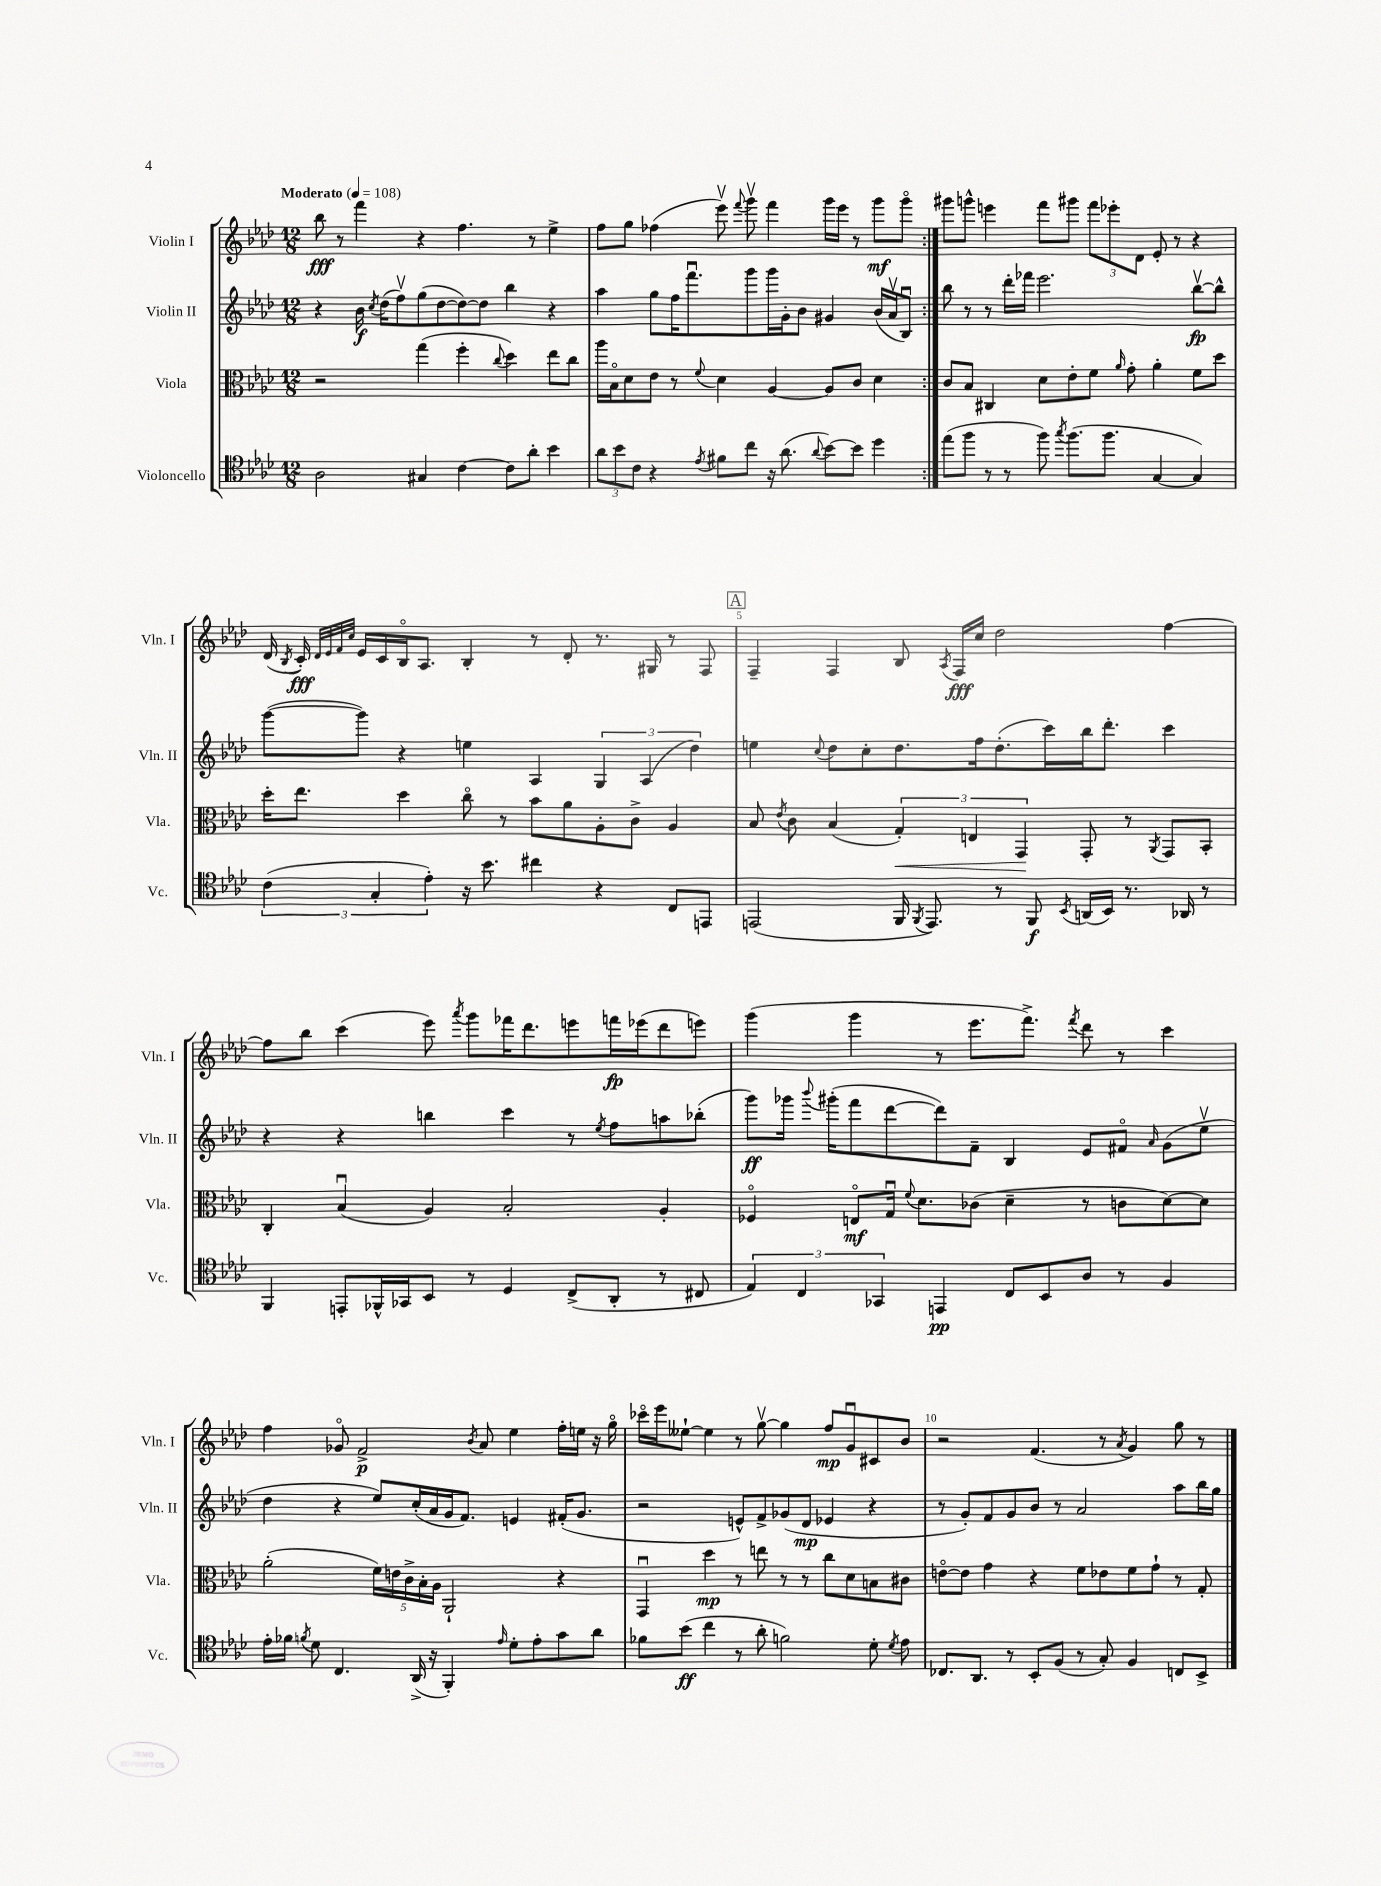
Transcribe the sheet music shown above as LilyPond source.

<<
\new StaffGroup <<
\new Staff = "s0" \with { instrumentName = "Violin I" shortInstrumentName = "Vln. I" } {
    \clef treble \key aes \major \numericTimeSignature \time 12/8 \tempo "Moderato" 4 = 108
    \autoBeamOff \repeat volta 2 { bes''8\fff r8 f'''4 r4 f''4. r8 ees''4-> |
    f''8[ g''8] fes''4( ees'''8\upbow) \appoggiatura { f'''8 } g'''8\upbow f'''4 g'''16[ ees'''16] r8 g'''8[\mf g'''8]\flageolet | }
    gis'''8[ g'''8]-^ e'''4 f'''8[ gis'''8] \tuplet 3/2 { f'''8[ ees'''8-. des'8] } ees'8-. r8 r4 |
    des'16( \acciaccatura { bes8 } c'16-.\fff) \grace { des'32[ ees'32 f'32 c''32] } ees'16[ c'16 bes16\flageolet aes8.] bes4-. r8 des'8-. r8. gis16 r8 f8 |
    \mark \markup { \box "A" } f4-- f4 bes8 \acciaccatura { aes8 } f16[\fff c''16] des''2 f''4~ |
    f''8[ bes''8] c'''4( ees'''8) \acciaccatura { aes'''8 } g'''8[ fes'''16 des'''8. e'''8 f'''16\fp ees'''16( des'''8 e'''8]) |
    g'''4( g'''4 r8 ees'''8.[ f'''8.]->) \acciaccatura { f'''8 } des'''8 r8 c'''4 |
    f''4 ges'8\flageolet f'2->\p \acciaccatura { bes'8 } aes'8 ees''4 f''16[-. e''16] r16 g''16\flageolet |
    ces'''16[\flageolet ees'''16 eeses''8]~-! eeses''4 r8 g''8~\upbow g''4 f''8[\mp g'8\downbow cis'8 bes'8] |
    r2 f'4.( r8 \acciaccatura { aes'8 } g'4) g''8 r8 \bar "|." |
}
\new Staff = "s1" \with { instrumentName = "Violin II" shortInstrumentName = "Vln. II" } {
    \clef treble \key aes \major \numericTimeSignature \time 12/8
    \autoBeamOff \repeat volta 2 { r4 bes'16\f \acciaccatura { c''8 } des''16[( f''8\upbow) g''8( des''8~ des''8~) des''8] bes''4 r4 |
    aes''4 g''8[ f''16 f'''8.\downbow g'''8 g'''16 g'16-. bes'8] gis'4 bes'16[( aes'16\upbow bes8]\downbow) | }
    bes''8 r8 r8 des'''16[-. fes'''16] ees'''2. bes''8[~\upbow\fp bes''8]-^ |
    g'''8[~( g'''8]) r4 e''4 aes4 \tuplet 3/2 { g4 aes4( des''4) } |
    \mark \markup { \box "A" } e''4 \appoggiatura { c''8 } des''8[ c''8-. des''8. f''16 des''8.-.( c'''16) bes''16 des'''8.]-. c'''4 |
    r4 r4 b''4 c'''4 r8 \acciaccatura { ees''8 } f''8[ a''8 bes''8]-.( |
    g'''8[\ff) ges'''16] \appoggiatura { bes'''8 } gis'''16[-.( f'''8 des'''8~ des'''8) f'8]-- bes4 ees'8[ fis'8]\flageolet \grace { aes'16 } g'8[( ees''8]\upbow |
    des''4 r4 ees''8[) c''16-.( aes'16 g'16 f'8.]) e'4 fis'16[-.( g'8.] |
    r2 e'8[-^) f'8-> ges'8( des'8]\mp ees'4 r4 |
    r8 g'8[-.) f'8 g'8 bes'8] r8 aes'2 aes''8[ bes''16 g''16] \bar "|." |
}
\new Staff = "s2" \with { instrumentName = "Viola" shortInstrumentName = "Vla." } {
    \clef alto \key aes \major \numericTimeSignature \time 12/8
    \autoBeamOff \repeat volta 2 { r2 g''4( f''4-. \appoggiatura { c''8 } des''4) ees''8[ c''8] |
    aes''16[ bes16\flageolet des'8 ees'8] r8 \appoggiatura { f'8 } des'4 aes4~ aes8[ c'8] des'4 | }
    c'8[ bes8] cis4 des'8[ ees'8-. f'8] \grace { aes'16 } g'8-. aes'4-. f'8[ des''8] |
    des''16[-. ees''8.] des''4 c''8\flageolet r8 bes'8[ aes'8 aes8-. c'8]-> aes4 |
    \mark \markup { \box "A" } bes8 \acciaccatura { ees'8 } c'8 bes4( \tuplet 3/2 { g4-.\<) e4 g,4\! } g,8-. r8 \acciaccatura { aes,8 } g,8[ bes,8]-. |
    c4-. bes4\downbow( aes4) bes2-. aes4-. |
    fes4\flageolet e8[\flageolet\mf g16]\downbow \appoggiatura { f'8 } des'8.[ ces'8]( des'4-- r8 c'8[ des'8~) des'8] |
    aes'2-.( \tuplet 5/4 { f'16[) e'16 c'16-> bes16-. aes16] } aes,2-! r4 |
    g,4\downbow des''4\mp r8 e''8 r8 r8 c''8[ des'8 b8 cis'8] |
    e'8[~\flageolet e'8] g'4 r4 f'8[ ees'8 f'8 g'8]-! r8 g8-. \bar "|." |
}
\new Staff = "s3" \with { instrumentName = "Violoncello" shortInstrumentName = "Vc." } {
    \clef tenor \key aes \major \numericTimeSignature \time 12/8
    \autoBeamOff \repeat volta 2 { aes2 gis4 c'4~ c'8[ aes'8]-. bes'4 |
    \tuplet 3/2 { aes'8[ bes'8 c'8] } r4 \acciaccatura { ees'8 } fis'8[ c''8] r16 aes'8.( \appoggiatura { aes'8 } bes'8[~) bes'8] des''4 | }
    ees''8[( f''8] r8 r8 f''8) \acciaccatura { g''8 } f''8.[( f''8.] g4~ g4) |
    \tuplet 3/2 { c'4( g4-. ees'4-.) } r16 bes'8. cis''4 r4 c8[ e,8] |
    \mark \markup { \box "A" } e,2( f,16 \acciaccatura { f,8 } e,8.) r8 f,8\f \acciaccatura { bes,8 } a,16[( bes,16]) r8. aes,16 r8 |
    f,4 e,8[-. fes,16-^ ges,16 bes,8] r8 des4 c8[->( aes,8]-. r8 cis8 |
    \tuplet 3/2 { ees4) c4 ges,4 } e,4\pp c8[ bes,8 aes8] r8 f4 |
    ees'16[-. fes'16] \acciaccatura { f'8 } des'8 c4. aes,16->( r16 f,4-.) \grace { ees'16 } des'8[-. ees'8-. g'8 aes'8] |
    fes'8[ bes'8]\ff( c''4 r8 aes'8-. f'2) des'8-. \acciaccatura { des'8 } ees'8 |
    ces8.[ aes,8.] r8 bes,8[-. f8]( r8 g8-.) f4 c8[ bes,8]-> \bar "|." |
}
>>
>>
\layout { \context { \Score \override BarNumber.break-visibility = ##(#f #t #t) barNumberVisibility = #(every-nth-bar-number-visible 5) } }
